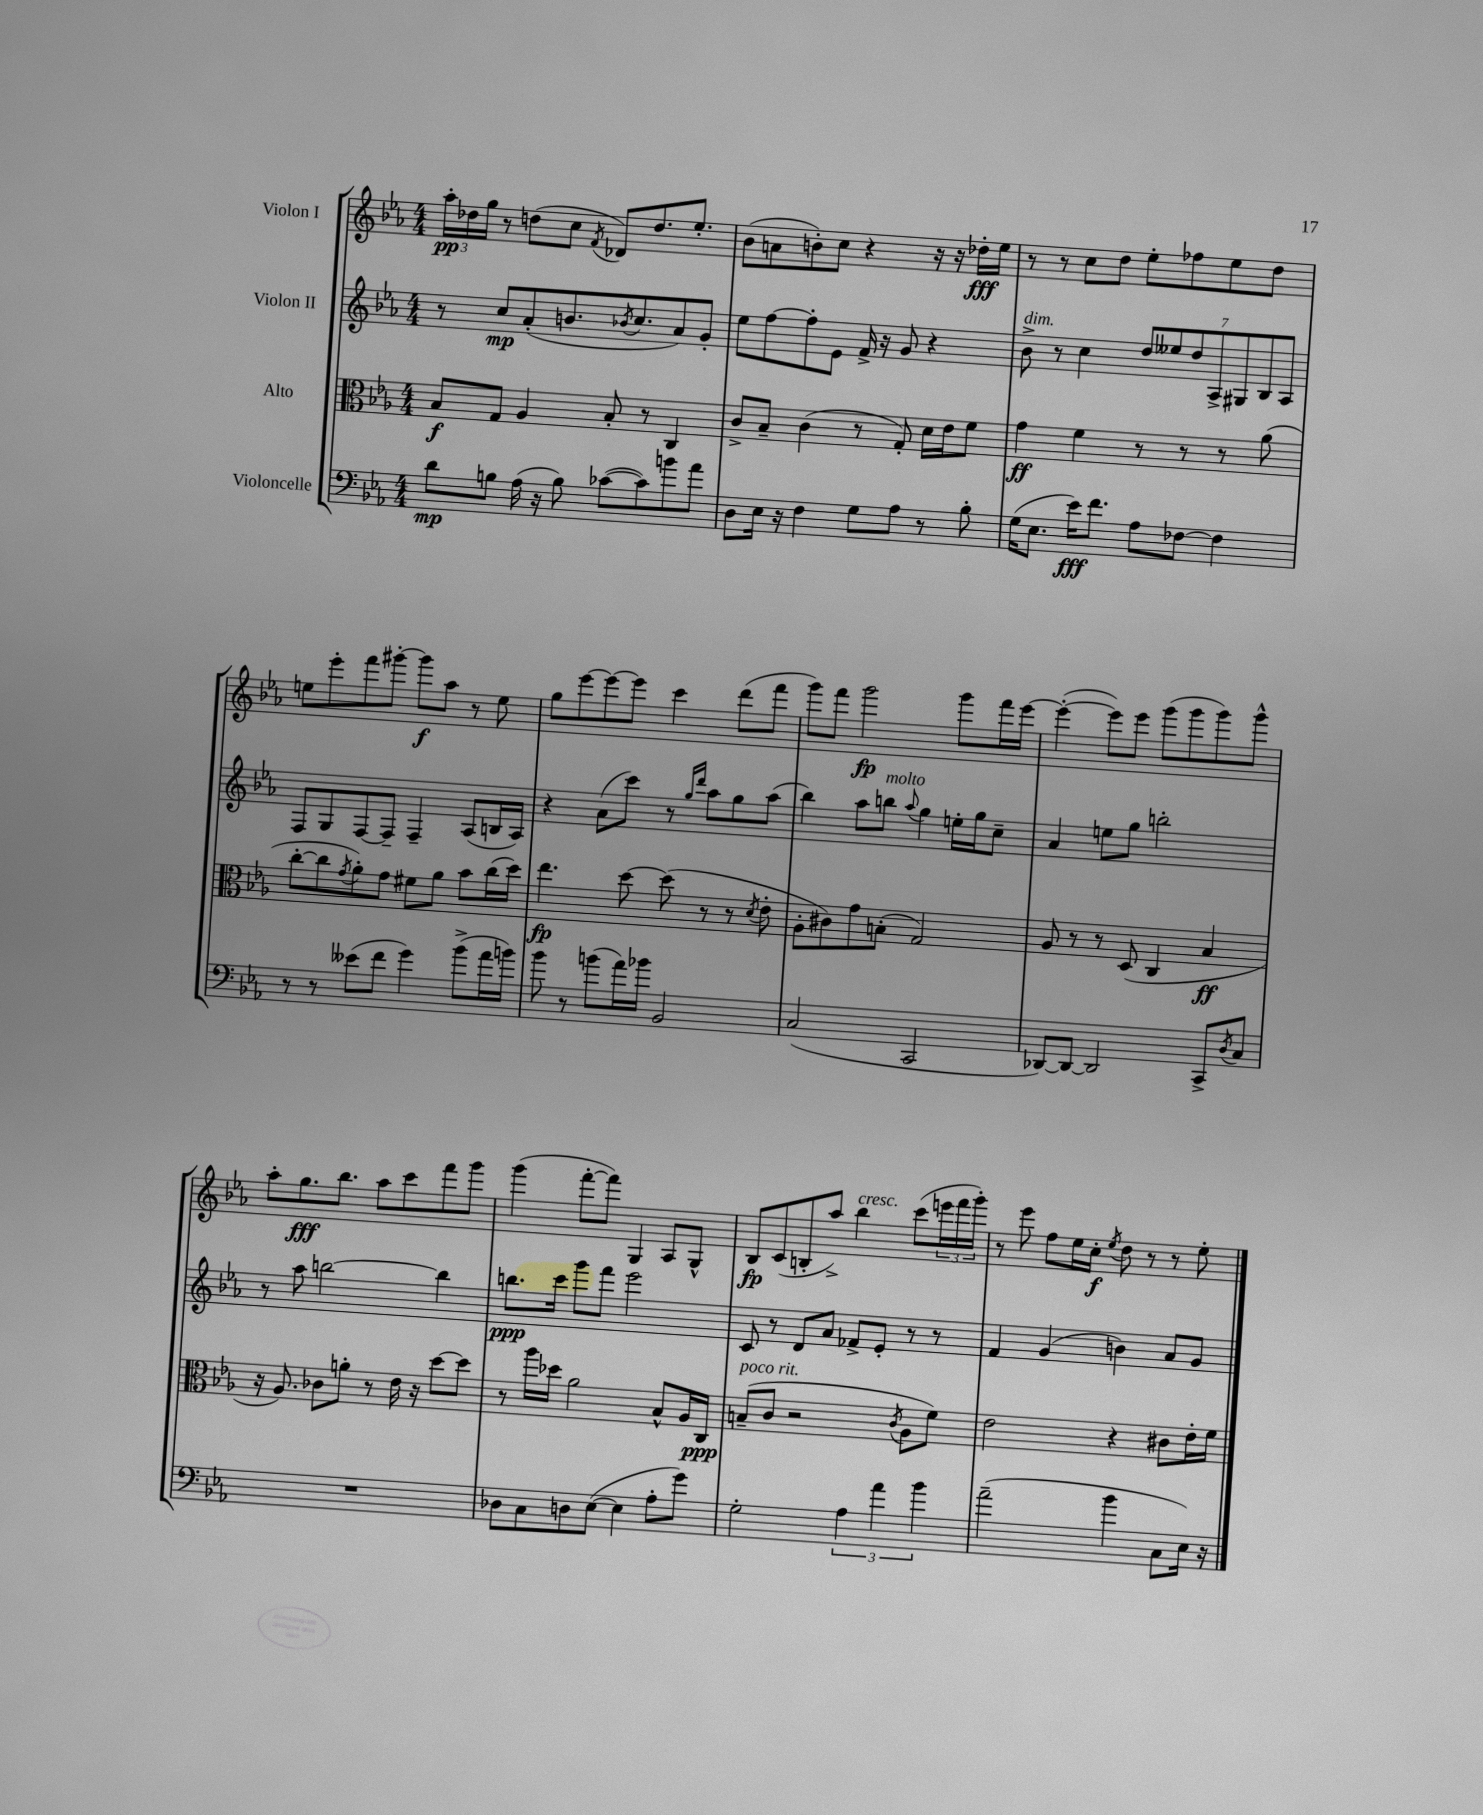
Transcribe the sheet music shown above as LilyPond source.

<<
\new StaffGroup <<
\new Staff = "s0" \with { instrumentName = "Violon I" } {
    \clef treble \key ees \major \numericTimeSignature \time 4/4
    \tuplet 3/2 { aes''16-.\pp des''16 g''16 } r8 d''8( c''8 \acciaccatura { f'8 } des'8) d''8. ees''8.-. |
    bes'8( a'8 b'8-.) c''8 r4 r16 r16 des''16-.\fff ees''16 |
    r8 r8 c''8 d''8 ees''8-. fes''8 ees''8 d''8 |
    e''8 ees'''8-. f'''8 gis'''8~-. gis'''8\f aes''8 r8 e''8 |
    g''8 ees'''8~ ees'''8~ ees'''8 c'''4 d'''8( f'''8 |
    g'''8) f'''8 g'''2\fp g'''8 f'''16 ees'''16~ |
    ees'''4~-.( ees'''8) ees'''8 g'''8( g'''8 g'''8) g'''8-^ |
    aes''8-. g''8.\fff bes''8. aes''8 c'''8 f'''8 g'''8 |
    g'''4( f'''8~-. f'''8) g4 aes8 g8-^ |
    bes8\fp c'8( b8-. aes''8->) bes''4^\markup { \italic "cresc." } c'''8( \tuplet 3/2 { e'''16 f'''16 g'''16-.) } |
    r8 ees'''8 f''8 ees''16 c''16-.\f \acciaccatura { ees''8 } d''8 r8 r8 ees''8-. \bar "|." |
}
\new Staff = "s1" \with { instrumentName = "Violon II" } {
    \clef treble \key ees \major \numericTimeSignature \time 4/4
    r8 c''8\mp aes'8-.( b'8. \acciaccatura { bes'8 } c''8. aes'8) g'8-. |
    ees''8 f''8~ f''8-. ees'8 f'16-> r16 g'8 r4 |
    bes'8->^\markup { \italic "dim." } r8 c''4 \tuplet 7/4 { d''8 eeses''8 d''8 aes8-> gis8 bes8 aes8 } |
    f8 g8 f8~ f8-- f4-- aes8( b16 aes16) |
    r4 aes'8( c'''8) r8 \grace { g''16 d'''16 } aes''8 g''8 aes''8( |
    bes''4) aes''8 b''8^\markup { \italic "molto" } \appoggiatura { aes''8 } g''4 e''16-. g''16 c''8-- |
    aes'4 e''8 g''8 b''2-. |
    r8 aes''8 b''2~ b''4 |
    b''8.\ppp c'''16 g'''8 f'''8 ees'''2 |
    c'8 r8 d'8 aes'8 fes'8-> ees'8-. r8 r8 |
    f'4 g'4( b'4) aes'8 g'8 \bar "|." |
}
\new Staff = "s2" \with { instrumentName = "Alto" } {
    \clef alto \key ees \major \numericTimeSignature \time 4/4
    bes8\f g8 aes4 bes8-. r8 c4 |
    c'8-> bes8-- c'4( r8 g8-.) d'16 ees'16 f'8 |
    g'4\ff f'4 r8 r8 r8 aes'8( |
    c''8~-. c''8 \acciaccatura { g'8 } aes'8-.) g'8 fis'8 aes'8 bes'8 c''16( d''16) |
    ees''4.\fp d''8~ d''8( r8 r8 \acciaccatura { d'8 } ees'8-. |
    aes8-. cis'8) g'8 b8-.( g2) |
    aes8 r8 r8 d8( c4 bes4\ff |
    r16 aes8.) ces'8 a'8-. r8 ees'16 r16 d''8~ d''8 |
    r8 aes''16 des''16 aes'2 bes8-^ aes16 c16\ppp |
    b8--^\markup { \italic "poco rit." }( c'8 r2 \acciaccatura { c'8 } aes8 f'8) |
    ees'2 r4 cis'8 ees'16-. f'16 \bar "|." |
}
\new Staff = "s3" \with { instrumentName = "Violoncelle" } {
    \clef bass \key ees \major \numericTimeSignature \time 4/4
    d'8\mp b8 aes16( r16 b8) ces'8~( ces'8) b'8 aes'8 |
    d8 ees16 r16 f4 g8 aes8 r8 bes8-. |
    g16( ees8. ees'16\fff) f'8. aes8 fes8~ fes4 |
    r8 r8 eeses'8( f'8 g'4) bes'8->( aes'16 b'16) |
    bes'8 r8 b'8( aes'16) bes'16 bes,2 |
    c2( c,2 |
    des,8~) des,8~ des,2 c,8-> \acciaccatura { d8 } c8 |
    R1 |
    des8 c8 d8 ees8~( ees4 aes8-. g'8) |
    g2-. \tuplet 3/2 { aes4 aes'4 bes'4 } |
    aes'2--( bes'4 c8 ees16) r16 \bar "|." |
}
>>
>>
\layout { \context { \Score \remove "Bar_number_engraver" } }
